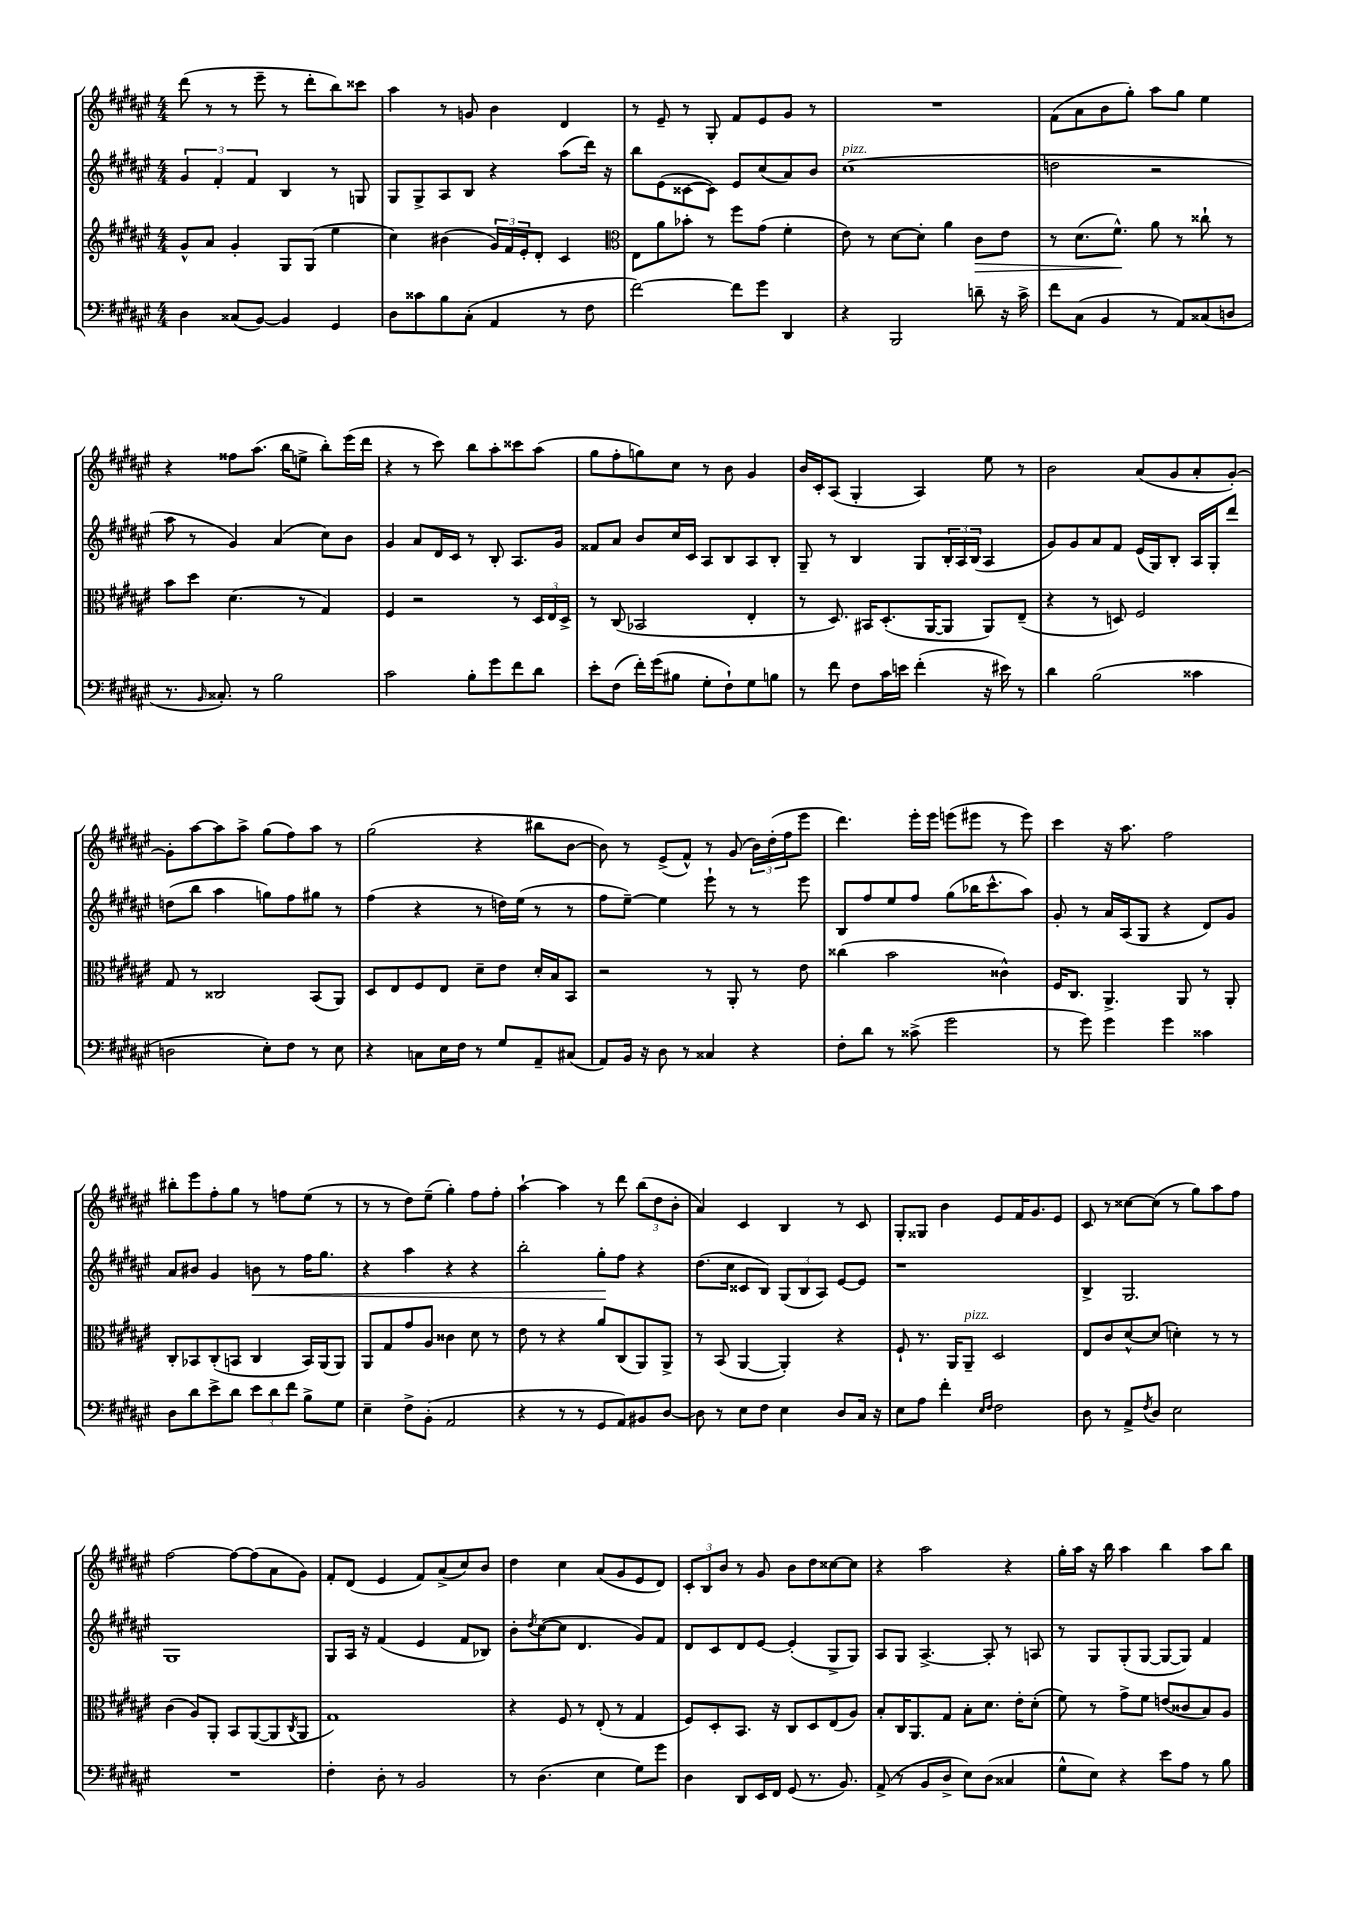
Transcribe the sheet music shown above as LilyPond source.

<<
\new StaffGroup <<
\new Staff = "s0" {
    \clef treble \key fis \major \numericTimeSignature \time 4/4
    dis'''8( r8 r8 eis'''8-- r8 dis'''8-. b''8) cisis'''8 |
    ais''4 r8 g'8 b'4 dis'4 |
    r8 eis'8-- r8 gis8-. fis'8 eis'8 gis'8 r8 |
    R1 |
    fis'8( ais'8 b'8 gis''8-.) ais''8 gis''8 eis''4 |
    r4 fisis''8 ais''8.( b''16 e''8-> b''8-.) eis'''16( dis'''16 |
    r4 r8 cis'''8) b''8 ais''8-. cisis'''8 ais''8( |
    gis''8 fis''8-. g''8) cis''8 r8 b'8 gis'4 |
    b'16 cis'16-. ais8( gis4-. ais4) eis''8 r8 |
    b'2 ais'8( gis'8 ais'8-. gis'8~-.) |
    gis'8-. ais''8~ ais''8 ais''8-> gis''8( fis''8) ais''8 r8 |
    gis''2( r4 bis''8 b'8~ |
    b'8) r8 eis'8->( fis'8-^) r8 gis'8( \tuplet 3/2 { b'16) dis''16-.( fis''16 } eis'''8 |
    dis'''4.) eis'''16-. eis'''16 e'''8( eis'''8 r8 eis'''8) |
    cis'''4 r16 ais''8. fis''2 |
    bis''8-. eis'''8 fis''8-. gis''8 r8 f''8 eis''8( r8 |
    r8 r8 dis''8) eis''8--( gis''4-.) fis''8 fis''8-. |
    ais''4~-! ais''4 r8 dis'''8 \tuplet 3/2 { b''8( dis''8 b'8-. } |
    ais'4) cis'4 b4 r8 cis'8 |
    gis8-. gisis8 b'4 eis'8 fis'16 gis'8. eis'8 |
    cis'8 r8 cisis''8~ cisis''8( r8 gis''8) ais''8 fis''8 |
    fis''2~ fis''8~ fis''8( ais'8 gis'8) |
    fis'8-. dis'8( eis'4 fis'8) ais'8->( cis''8) b'8 |
    dis''4 cis''4 ais'8( gis'8 eis'8 dis'8) |
    \tuplet 3/2 { cis'8-. b8 b'8 } r8 gis'8 b'8 dis''8 cisis''8~ cisis''8 |
    r4 ais''2 r4 |
    gis''16-. ais''16 r16 b''16 ais''4 b''4 ais''8 b''8 \bar "|." |
}
\new Staff = "s1" {
    \clef treble \key fis \major \numericTimeSignature \time 4/4
    \tuplet 3/2 { gis'4 fis'4-. fis'4 } b4 r8 g8 |
    gis8 gis8-> ais8 b8 r4 ais''8( dis'''16) r16 |
    b''8 eis'8( cisis'8~ cisis'8) eis'8 cis''8( ais'8) b'8 |
    cis''1^\markup { \italic "pizz." }( |
    d''2 r2 |
    ais''8 r8 gis'4) ais'4( cis''8) b'8 |
    gis'4 ais'8 dis'16 cis'16 r8 b8-. ais8. gis'16 |
    fisis'8 ais'8 b'8 cis''16 cis'16 ais8 b8 ais8 b8-. |
    gis8-- r8 b4 gis8 \tuplet 3/2 { b16-. ais16 b16( } ais4 |
    gis'8) gis'8 ais'8 fis'8 eis'16( gis16) b8-. ais16 gis16-. dis'''8 |
    d''8( b''8 ais''4 g''8) fis''8 gis''8 r8 |
    fis''4( r4 r8 d''16) eis''16( r8 r8 |
    fis''8 eis''8~--) eis''4 eis'''8-! r8 r8 eis'''8 |
    b8 fis''8 eis''8 fis''8 gis''8( bes''16 cis'''8.-^ ais''8) |
    gis'8-. r8 ais'16 ais16( gis8 r4 dis'8) gis'8 |
    ais'8 bis'8 gis'4 b'8\< r8 fis''16 gis''8. |
    r4 ais''4 r4 r4 |
    b''2-. gis''8-.\! fis''8 r4 |
    dis''8.( cis''16 cisis'8 b8) \tuplet 3/2 { gis8( b8 ais8) } eis'8~ eis'8 |
    r1 |
    b4-> gis2. |
    gis1 |
    gis8 ais16 r16 fis'4( eis'4 fis'8 bes8) |
    b'8-. \acciaccatura { dis''8 } cis''8~( cis''8 dis'4. gis'8) fis'8 |
    dis'8 cis'8 dis'8 eis'8~ eis'4-.( gis8-> gis8) |
    ais8 gis8 ais4.~-> ais8-. r8 a8 |
    r8 gis8 gis8-.( gis8~ gis8~ gis8) fis'4 \bar "|." |
}
\new Staff = "s2" {
    \clef treble \key fis \major \numericTimeSignature \time 4/4
    gis'8-^ ais'8 gis'4-. gis8 gis8( eis''4 |
    cis''4) bis'4( \tuplet 3/2 { gis'16) fis'16 eis'16-. } dis'8-. cis'4 |
    \clef alto eis8 ais'8 bes'8-. r8 fis''8 gis'8( fis'4-. |
    eis'8) r8 dis'8~ dis'8-. ais'4 cis'8\> eis'8 |
    r8 dis'8.( fis'8.-^\!) ais'8 r8 cisis''8-! r8 |
    b'8 dis''8 dis'4.( r8 gis4) |
    fis4 r2 r8 \tuplet 3/2 { dis16 eis16 dis16-> } |
    r8 cis8( bes,2 eis4-. |
    r8 dis8.) bis,16 dis8.-.( ais,16~ ais,8 ais,8) eis8--( |
    r4 r8 d8) fis2 |
    gis8 r8 cisis2 b,8( ais,8) |
    dis8 eis8 fis8 eis8 dis'8-- eis'8 dis'16-. b16 b,8 |
    r2 r8 ais,8-. r8 eis'8 |
    cisis''4( b'2 cisis'4-^) |
    fis16 cis8. ais,4.-> ais,8 r8 ais,8-. |
    cis8-. bes,8 cis8-.( b,8 cis4 b,16) ais,16( ais,8) |
    ais,8 gis8 gis'8 ais8 cisis'4 dis'8 r8 |
    eis'8 r8 r4 ais'8 cis8( ais,8) ais,8-> |
    r8 b,8( ais,4~ ais,4-.) r4 |
    fis8-! r8. ais,16 ais,8--^\markup { \italic "pizz." } dis2 |
    eis8 cis'8 dis'8~-^ dis'8( d'4-.) r8 r8 |
    cis'4( ais8) ais,8-. b,8 ais,8~( ais,8 \acciaccatura { cis8 } ais,8 |
    gis1) |
    r4 fis8 r8 eis8-.( r8 gis4 |
    fis8) dis8-. b,8. r16 cis8 dis8 eis8( ais8) |
    b8-. cis16 ais,8. gis8 b8-. dis'8. eis'16-. dis'8-.( |
    fis'8) r8 gis'8-> fis'8 e'8( cisis'8 b8) ais8 \bar "|." |
}
\new Staff = "s3" {
    \clef bass \key fis \major \numericTimeSignature \time 4/4
    dis4 cisis8( b,8~) b,4 gis,4 |
    dis8 cisis'8 b8 cis8-.( ais,4 r8 fis8 |
    fis'2~) fis'8 gis'8 dis,4 |
    r4 b,,2 d'8-- r16 cis'16-> |
    fis'8 cis8( b,4 r8 ais,8) cisis8( d8 |
    r8. \grace { b,16 } cisis8.-.) r8 b2 |
    cis'2 b8-. gis'8 fis'8 dis'8 |
    eis'8-. fis8( fis'16-.) gis'16( bis8 gis8-. fis8-!) gis8 b8 |
    r8 fis'8 fis8 cis'16 e'16 fis'4-.( r16 eis'16) r8 |
    dis'4 b2( cisis'4 |
    d2 eis8-.) fis8 r8 eis8 |
    r4 c8 eis16 fis16 r8 gis8 ais,8-- cis8( |
    ais,8) b,16 r16 dis8 r8 cisis4 r4 |
    fis8-. dis'8 r8 cisis'8->( gis'2 |
    r8 gis'8) gis'4 gis'4 cisis'4 |
    dis8 dis'8 eis'8-> dis'8 \tuplet 3/2 { eis'8 dis'8 fis'8 } b8-> gis8 |
    eis4-- fis8-> b,8-.( ais,2 |
    r4 r8 r8 gis,8 ais,8) bis,8 dis8~ |
    dis8 r8 eis8 fis8 eis4 dis8 cis16 r16 |
    eis8 ais8 fis'4-. \grace { eis16 fis16 } fis2 |
    dis8 r8 ais,8-> \acciaccatura { fis8 } dis8 eis2 |
    R1 |
    fis4-. dis8-. r8 b,2 |
    r8 dis4.( eis4 gis8) gis'8 |
    dis4 dis,8 eis,16 fis,16 gis,8( r8. b,8.) |
    ais,8->( r8 b,8 dis8-> eis8) dis8( cisis4 |
    gis8-^ eis8) r4 eis'8 ais8 r8 b8 \bar "|." |
}
>>
>>
\layout { \context { \Score \remove "Bar_number_engraver" } }
